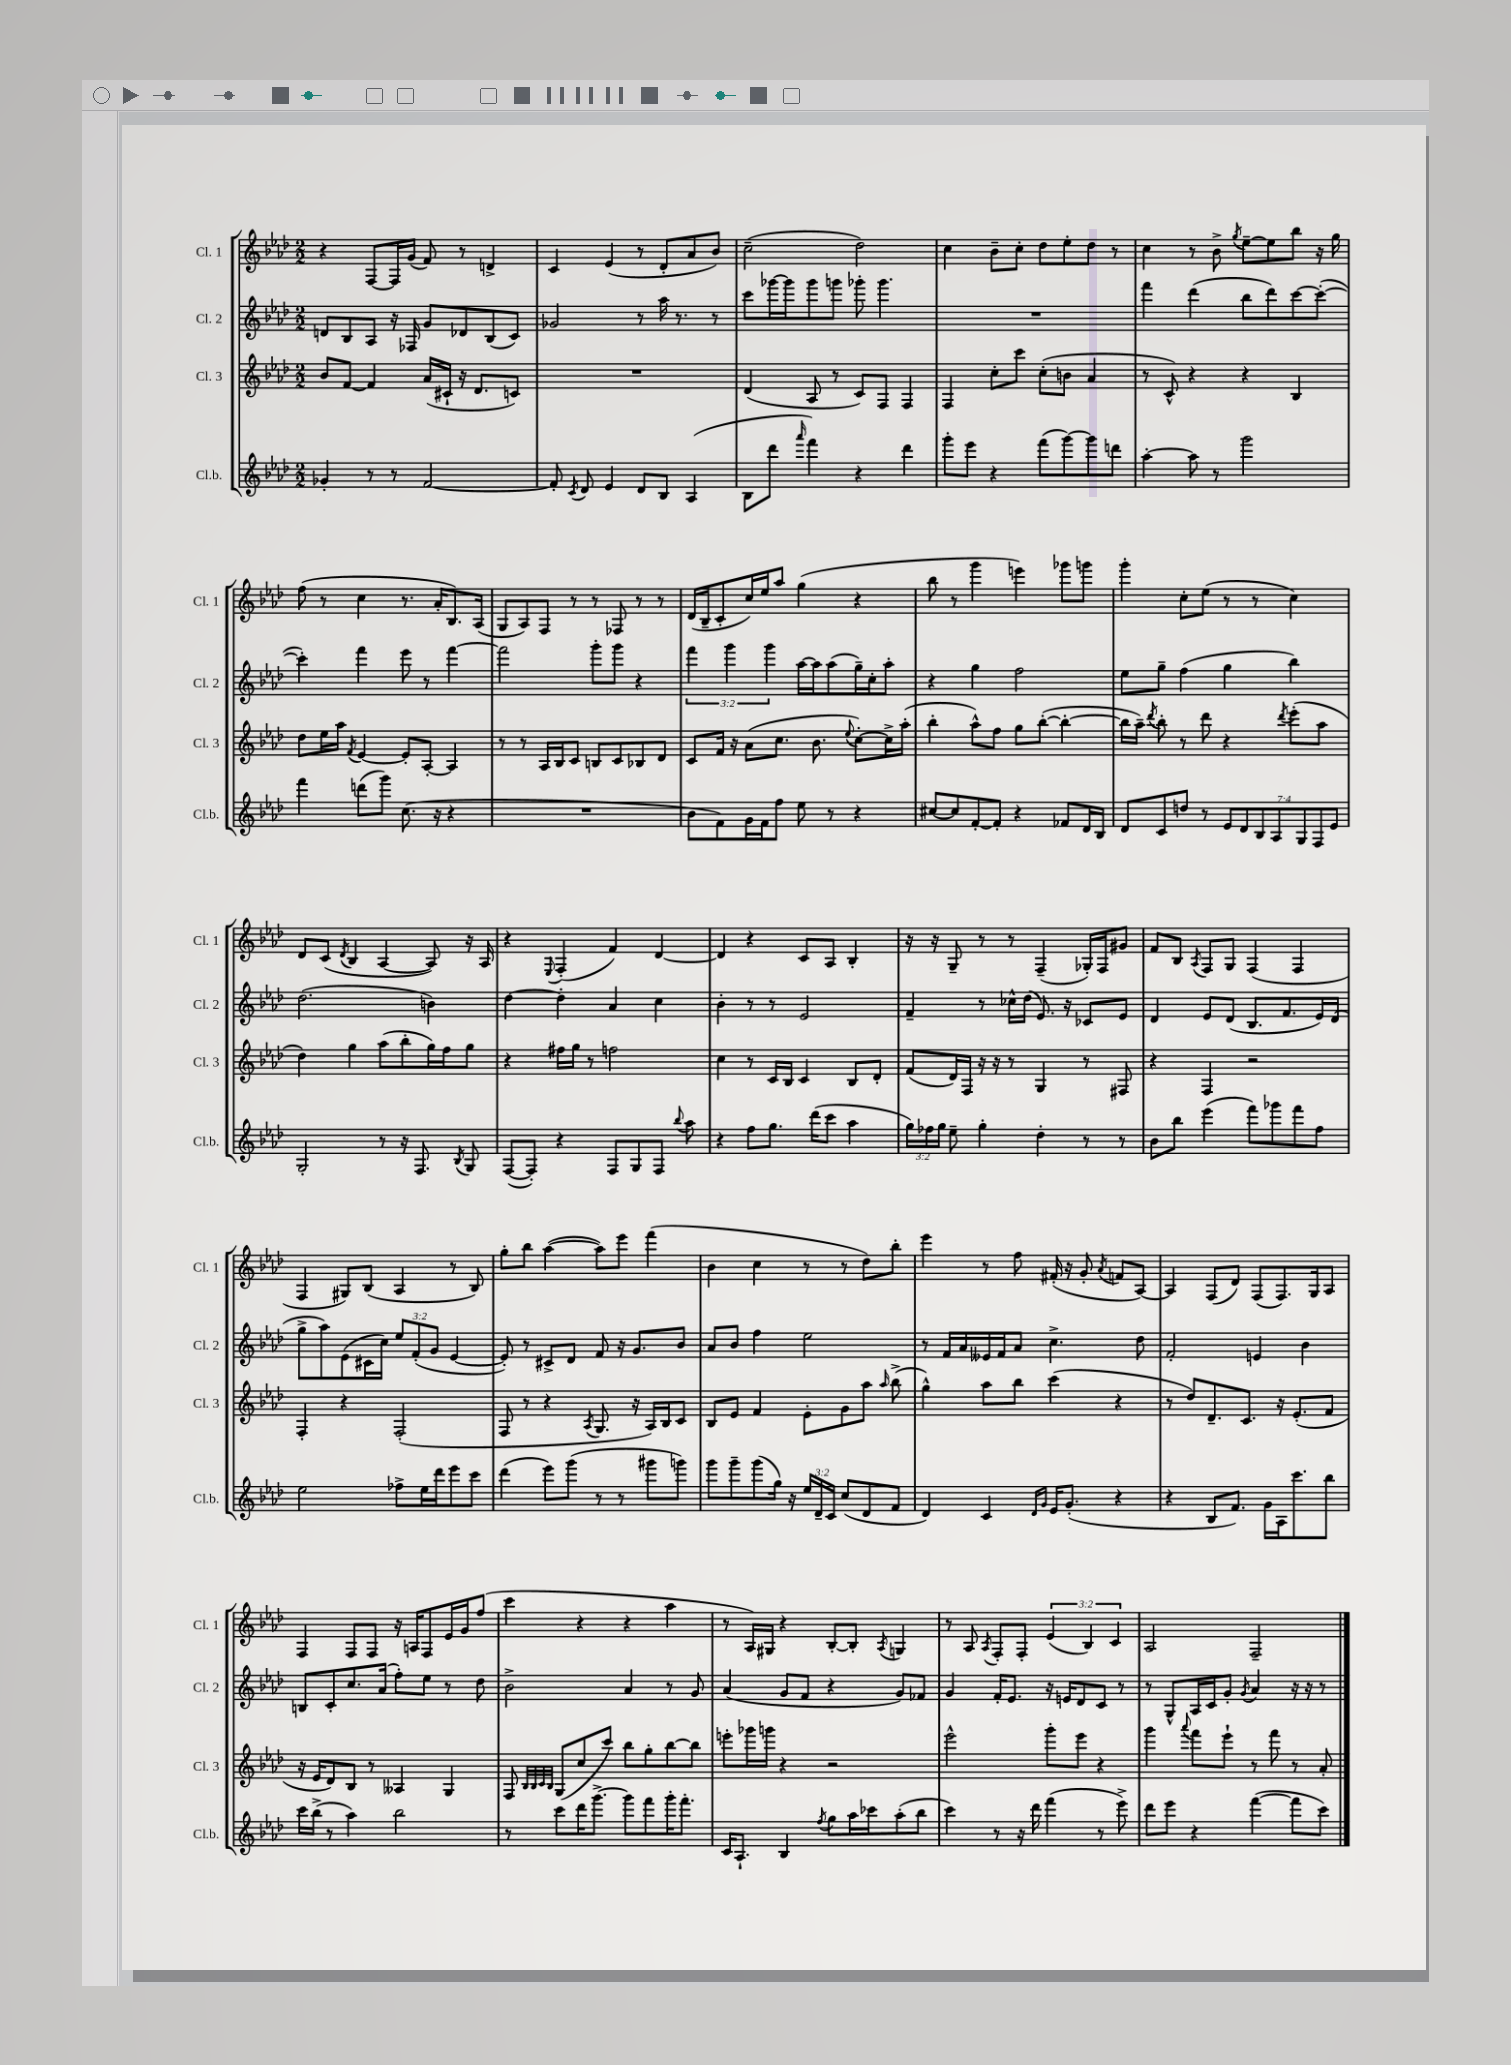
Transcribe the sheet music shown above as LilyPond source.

<<
\new StaffGroup <<
\new Staff = "s0" \with { instrumentName = "Cl. 1" shortInstrumentName = "Cl. 1" } {
    \clef treble \key aes \major \numericTimeSignature \time 2/2 \override Staff.TupletNumber.text = #tuplet-number::calc-fraction-text
    \autoBeamOff r4 f8[~ f16 g'16]( f'8) r8 d'4-> |
    c'4 ees'4( r8 des'8[-. aes'8 bes'8]) |
    c''2--( des''2) |
    c''4 bes'8[-- c''8]-. des''8[ ees''8-. des''8] r8 |
    c''4 r8 bes'8-> \acciaccatura { g''8 } ees''8[~-- ees''8 bes''8] r16 g''16 |
    f''8( r8 c''4 r8. aes'16[-. bes8.) aes16]( |
    g8[ aes8) f8] r8 r8 fes8 r8 r8 |
    des'16[( bes16-- c'8-. c''16) ees''16 aes''8] g''4( r4 |
    bes''8 r8 g'''4 e'''4) ges'''8[ g'''8] |
    g'''4-. c''8[-. ees''8]( r8 r8 c''4) |
    des'8[ c'8]( \acciaccatura { des'8 } bes4 aes4~ aes8) r16 aes16 |
    r4 \appoggiatura { ees8 } f4-.( f'4) des'4~ |
    des'4 r4 c'8[ aes8] bes4-. |
    r16 r16 g8-- r8 r8 f4--( ges16[-.) f16 gis'8] |
    f'8[ bes8] \acciaccatura { aes8 } f8[ g8] f4( f4 |
    f4 gis8[) bes8]( aes4 r8 bes8) |
    g''8[-. bes''8] aes''4~( aes''8[) ees'''8] f'''4( |
    bes'4 c''4 r8 r8 des''8[) bes''8]-. |
    ees'''4 r8 f''8 fis'16-.( r16 g'8-. \acciaccatura { aes'8 } f'8[ aes8]~) |
    aes4 f8[( des'8]) f8[( f8.) g16 aes8] |
    f4 f8[ f8] r16 a16[ f8 ees'16 g'16 f''8]( |
    c'''4 r4 r4 aes''4 |
    r8 aes16[) gis16] r4 bes8[~-. bes8]-. \acciaccatura { aes8 } g4 |
    r8 aes8 \acciaccatura { aes8 } f8[-. f8]-. \tuplet 3/2 { ees'4( bes4) c'4 } |
    aes2 f2-- \bar "|." |
}
\new Staff = "s1" \with { instrumentName = "Cl. 2" shortInstrumentName = "Cl. 2" } {
    \clef treble \key aes \major \numericTimeSignature \time 2/2 \override Staff.TupletNumber.text = #tuplet-number::calc-fraction-text
    \autoBeamOff d'8[ bes8 aes8] r16 fes16 g'8[ des'8 bes8( c'8]) |
    ges'2 r8 aes''16 r8. r8 |
    c'''8[ ges'''16~ ges'''16 ges'''8 g'''8] ges'''8-. ges'''4. |
    R1 |
    f'''4 des'''4( bes''8[ des'''8) c'''8~ c'''8]~-.( |
    c'''4-.) f'''4 ees'''8 r8 f'''4~ |
    f'''2 g'''8[-. g'''8] r4 |
    \tuplet 3/2 { f'''4 g'''4 g'''4 } aes''16[~ aes''16 aes''8( g''16--) c''16-. aes''8]-. |
    r4 g''4 f''2 |
    ees''8[ g''8]-- f''4( g''4 bes''4) |
    des''2.( b'4) |
    des''4~ des''4-. aes'4 c''4 |
    bes'4-. r8 r8 ees'2 |
    f'4-- r8 ces''16[-^ des''16]( ees'8.) r16 ces'8[ ees'8] |
    des'4 ees'8[ des'8]( bes8.[ f'8. ees'16) des'16]( |
    g''8[-> aes''8) ees'8( cis'16 c''16]) \tuplet 3/2 { ees''8[ f'8-.( g'8] } ees'4~ |
    ees'8-.) r8 cis'8[-> des'8] f'8 r16 g'8.[ bes'8] |
    aes'8[ bes'8] f''4 ees''2 |
    r8 f'16[ aes'16 eeses'16 f'16 aes'8] c''4.-> des''8 |
    f'2-. e'4 bes'4 |
    b8[ c'8-. c''8. aes'16]( f''8[-.) ees''8] r8 des''8 |
    bes'2-> aes'4 r8 g'8 |
    aes'4( g'8[ f'8] r4 g'8[) fes'8] |
    g'4 f'16[-. ees'8.] r16 e'16[ des'8 c'8] r8 |
    r8 g8[-^ aes16 c'16 g'8]-. \acciaccatura { g'8 } aes'4 r16 r16 r8 \bar "|." |
}
\new Staff = "s2" \with { instrumentName = "Cl. 3" shortInstrumentName = "Cl. 3" } {
    \clef treble \key aes \major \numericTimeSignature \time 2/2
    \autoBeamOff bes'8[ f'8]~ f'4 aes'16[( cis'16]-! r16 des'8.[ c'8]) |
    R1 |
    des'4( aes8 r8 c'8[) f8] f4 |
    f4 c''8[-. c'''8] c''8[-.( b'8] aes'4 |
    r8 c'8-^) r4 r4 bes4 |
    des''8[ ees''16 aes''16] \acciaccatura { f'8 } ees'4~ ees'8[-. aes8]~-. aes4 |
    r8 r8 aes16[ bes16 c'8] b8[ c'8 bes8 des'8] |
    c'8[ f'16] r16 aes'8[( c''8.] bes'8. \appoggiatura { ees''8 } c''8[~-.) c''16-> aes''16]-.( |
    bes''4-. aes''8[-^) f''8] g''8[ bes''8]~-.( bes''4~-. |
    bes''16[ aes''16]--) \acciaccatura { des'''8 } bes''8-. r8 des'''8 r4 \acciaccatura { des'''8 } ees'''8[-.( aes''8] |
    des''4) g''4 aes''8[( bes''8-. g''16) f''16 g''8] |
    r4 fis''16[ g''16] r8 f''2 |
    c''4 r8 c'16[ bes16] c'4 bes8[ des'8]-. |
    f'8[( des'16) f16] r16 r16 r8 g4 r8 fis8 |
    r4 f4 r2 |
    f4-. r4 f2-.( |
    f8 r8 r4 \acciaccatura { aes8 } g8. r16 aes16[) bes16 c'8] |
    bes8[ ees'8] f'4 ees'8[-. g'8 aes''8] \grace { aes''16 } bes''8->( |
    g''4-^) aes''8[ bes''8] c'''4( r4 |
    r8 des''8[) des'8.-- c'8.] r16 ees'8.[-.( f'8] |
    r16 ees'16[ des'8) bes8] r8 aeses4 g4 |
    f8 \grace { bes32[ bes32 c'32 bes32] } g8[( c''8 c'''8]) bes''8[ g''8-. bes''8~ bes''8] |
    e'''8[-. ges'''16 g'''16] r4 r2 |
    ees'''2-^ g'''8[-. ees'''8] r4 |
    g'''4 \appoggiatura { aes'''8 } f'''8[ ees'''8]-! r8 f'''8 r8 aes'8-. \bar "|." |
}
\new Staff = "s3" \with { instrumentName = "Cl.b." shortInstrumentName = "Cl.b." } {
    \clef treble \key aes \major \numericTimeSignature \time 2/2 \override Staff.TupletNumber.text = #tuplet-number::calc-fraction-text
    \autoBeamOff ges'4-. r8 r8 f'2~ |
    f'8-. \acciaccatura { c'8 } des'8 ees'4 des'8[ bes8] aes4( |
    bes8[ des'''8] \grace { aes'''16 } f'''4) r4 des'''4 |
    g'''8[-. ees'''8] r4 f'''8[( g'''8~) g'''8 d'''8] |
    aes''4~-. aes''8 r8 g'''2 |
    f'''4 d'''8[( g'''8]) c''8.( r16 r4 |
    R1 |
    bes'8[ f'8) g'16 f'16 f''8] ees''8 r8 r4 |
    cis''8[~ cis''8 f'8~-. f'8]-. r4 fes'8[ des'16 bes16] |
    des'8[ c'8 d''8] r8 \tuplet 7/4 { ees'8[ des'8 bes8 aes8 g8 f8 ees'8] } |
    g2-. r8 r16 f8. \acciaccatura { bes8 } g8 |
    f8[~( f8]-.) r4 f8[ g8 f8] \appoggiatura { bes''8 } aes''8 |
    r4 f''8[ g''8.] des'''16[( c'''8] aes''4 |
    \tuplet 3/2 { g''16[) fes''16 g''16] } ees''8-- g''4-. des''4-. r8 r8 |
    bes'8[ bes''8] ees'''4( f'''8[) ges'''8 f'''8 f''8] |
    ees''2 fes''8[-> ees''16 des'''16 ees'''8 c'''8] |
    des'''4( ees'''8[) g'''8]( r8 r8 gis'''8[ g'''8]) |
    g'''8[ g'''8-- g'''8( g''16]) r16 \tuplet 3/2 { ees''16[ des'16-- c'16] } c''8[( des'8 f'8] |
    des'4) c'4 \grace { des'16[ g'16] } ees'16[ g'8.]-.( r4 |
    r4 bes8[ f'8.]) g'16[ aes16 c'''8. bes''8] |
    c'''16[ bes''16]->( r8 aes''4) bes''2 |
    r8 c'''8[ des'''16 g'''8.]~-> g'''8[ f'''8 g'''16-. f'''8.]-. |
    c'16[ aes8.]-! bes4 \acciaccatura { f''8 } g''8[ aes''16 ces'''16 aes''8-.( bes''8] |
    c'''4) r8 r16 des'''16 f'''4( r8 ees'''8->) |
    des'''8[ ees'''8] r4 f'''4~( f'''8[ c'''8]) \bar "|." |
}
>>
>>
\layout { \context { \Score \remove "Bar_number_engraver" } }
